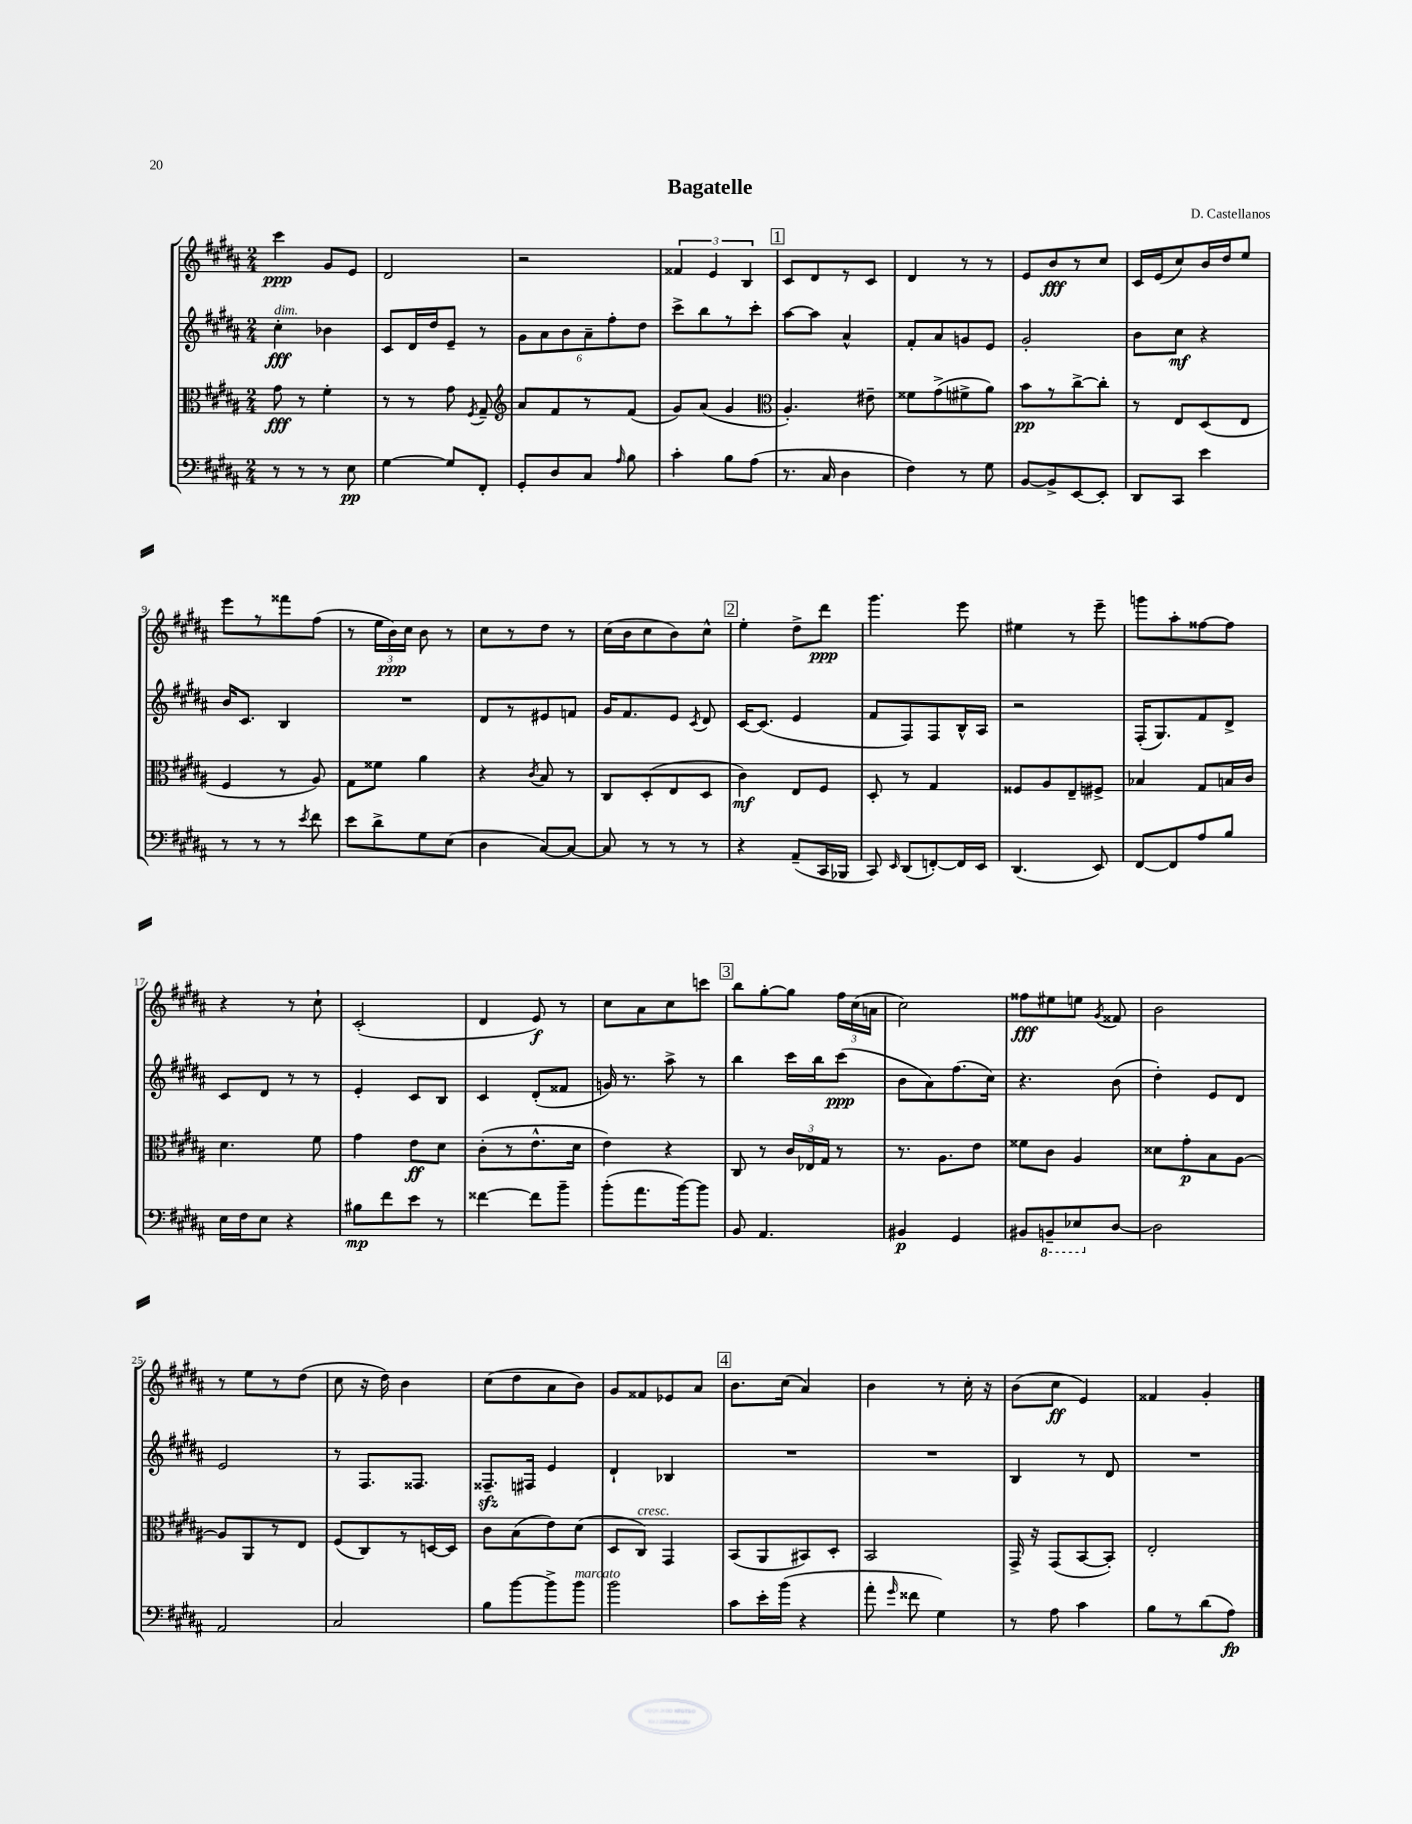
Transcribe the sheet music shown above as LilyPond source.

\header { title = "Bagatelle" composer = "D. Castellanos" }
<<
\new StaffGroup <<
\new Staff = "s0" {
    \clef treble \key b \major \numericTimeSignature \time 2/4
    \autoBeamOff cis'''4\ppp gis'8[ e'8] |
    dis'2 |
    r2 |
    \tuplet 3/2 { fisis'4 e'4 b4 } |
    \mark \markup { \box "1" } cis'8[ dis'8 r8 cis'8] |
    dis'4 r8 r8 |
    e'8[ b'8\fff r8 cis''8] |
    cis'16[ e'16( cis''8) b'16 dis''16 e''8] |
    e'''8[ r8 fisis'''8 fis''8]( |
    r8 \tuplet 3/2 { e''16[ b'16\ppp) cis''16] } b'8 r8 |
    cis''8[ r8 dis''8] r8 |
    cis''16[( b'16 cis''8 b'8) cis''8]-^ |
    \mark \markup { \box "2" } e''4-. dis''8[-> dis'''8]\ppp |
    gis'''4. e'''8 |
    eis''4 r8 e'''8-- |
    g'''8[ ais''8-. fisis''8~ fisis''8] |
    r4 r8 cis''8-! |
    cis'2-.( |
    dis'4 e'8\f) r8 |
    cis''8[ ais'8 cis''8 c'''8] |
    \mark \markup { \box "3" } b''8[ gis''8~-. gis''8] \tuplet 3/2 { fis''16[ cis''16( a'16] } |
    cis''2) |
    fisis''8[\fff eis''8 e''8] \acciaccatura { gis'8 } fisis'8 |
    b'2 |
    r8 e''8[ r8 dis''8]( |
    cis''8 r16 dis''16) b'4 |
    cis''8[( dis''8 ais'8 b'8]) |
    gis'8[ fisis'8 ees'8 ais'8] |
    \mark \markup { \box "4" } b'8.[ cis''16]( ais'4) |
    b'4 r8 cis''16-. r16 |
    b'8[( cis''8]\ff e'4) |
    fisis'4 gis'4-. \bar "|." |
}
\new Staff = "s1" {
    \clef treble \key b \major \numericTimeSignature \time 2/4
    \autoBeamOff cis''4-.\fff^\markup { \italic "dim." } bes'4 |
    cis'8[ dis'16 dis''16 e'8]-- r8 |
    \tuplet 6/4 { gis'8[ ais'8 b'8 ais'8-- fis''8-. dis''8] } |
    cis'''8[-> b''8 r8 cis'''8]-. |
    \mark \markup { \box "1" } ais''8[~ ais''8] ais'4-^ |
    fis'8[-. ais'8 g'8 e'8] |
    gis'2-. |
    b'8[ cis''8]\mf r4 |
    b'16[ cis'8.] b4 |
    R2 |
    dis'8[ r8 eis'8 f'8] |
    gis'16[ fis'8. e'8] \acciaccatura { cis'8 } dis'8 |
    \mark \markup { \box "2" } cis'16[~ cis'8.]( e'4 |
    fis'8[ fis8) fis8 b16-^ ais16] |
    r2 |
    fis16[-.( gis8.) fis'8 dis'8]-> |
    cis'8[ dis'8] r8 r8 |
    e'4-. cis'8[ b8] |
    cis'4 dis'8[-.( fisis'8] |
    g'16) r8. ais''8-> r8 |
    \mark \markup { \box "3" } b''4 cis'''16[ b''16 cis'''8]\ppp( |
    b'8[ ais'8) fis''8.( cis''16]) |
    r4. b'8( |
    dis''4-.) e'8[ dis'8] |
    e'2 |
    r8 fis8.[ fisis8.] |
    fisis8.[--\sfz fis16] e'4 |
    dis'4-! bes4 |
    \mark \markup { \box "4" } R2 |
    R2 |
    b4 r8 dis'8 |
    R2 \bar "|." |
}
\new Staff = "s2" {
    \clef alto \key b \major \numericTimeSignature \time 2/4
    \autoBeamOff gis'8\fff r8 fis'4-. |
    r8 r8 gis'8 \acciaccatura { fis8 } gis8-- |
    \clef treble ais'8[ fis'8 r8 fis'8]( |
    gis'8[) ais'8]( gis'4 |
    \mark \markup { \box "1" } \clef alto ais4.-.) eis'8-- |
    fisis'8[ gis'8->( fis'8-> ais'8]) |
    b'8[\pp r8 cis''8~-> cis''8]-. |
    r8 e8[ dis8( e8] |
    fis4 r8 ais8) |
    gis8[ fisis'8] ais'4 |
    r4 \acciaccatura { cis'8 } b8 r8 |
    cis8[ dis8-.( e8 dis8] |
    \mark \markup { \box "2" } cis'4\mf) e8[ fis8] |
    dis8-. r8 gis4 |
    fisis8[ ais8 e8-- fis8]-> |
    bes4 gis8[ b16 cis'16] |
    dis'4. fis'8 |
    gis'4 e'8[\ff dis'8] |
    cis'8[-.( r8 e'8.-^ dis'16] |
    e'4) r4 |
    \mark \markup { \box "3" } cis8 r8 \tuplet 3/2 { cis'16[ ees16 gis16] } r8 |
    r8. ais8.[ e'8] |
    fisis'8[ cis'8] ais4 |
    disis'8[ gis'8-.\p b8 ais8]~ |
    ais8[ ais,8 r8 e8] |
    fis8[( cis8) r8 d16~ d16] |
    cis'8[ b8( e'8) dis'8]( |
    dis8[ cis8]^\markup { \italic "cresc." }) gis,4 |
    \mark \markup { \box "4" } b,8[( ais,8 bis,8) dis8]-. |
    b,2 |
    gis,16-> r16 gis,8[( b,8~ b,8]-.) |
    e2-. \bar "|." |
}
\new Staff = "s3" {
    \clef bass \key b \major \numericTimeSignature \time 2/4
    \autoBeamOff r8 r8 r8 e8\pp |
    gis4~ gis8[ fis,8]-. |
    gis,8[-. dis8 cis8] \grace { ais16 } b8 |
    cis'4-. b8[ ais8]( |
    \mark \markup { \box "1" } r8. cis16 dis4 |
    fis4) r8 gis8 |
    b,8[~ b,8-> e,8~ e,8]-. |
    dis,8[ cis,8] e'4 |
    r8 r8 r8 \acciaccatura { e'8 } fis'8 |
    e'8[ dis'8-> gis8 e8]( |
    dis4 cis8[~) cis8]~ |
    cis8 r8 r8 r8 |
    \mark \markup { \box "2" } r4 ais,8[--( cis,16 bes,,16] |
    cis,8) \grace { e,16 } dis,8[( f,8~-.) f,16 e,16] |
    dis,4.( e,8) |
    fis,8[~ fis,8 ais8 b8] |
    e16[ fis16 e8] r4 |
    bis8[\mp fis'8 e'8] r8 |
    fisis'4~ fisis'8[ b'8]-- |
    b'8[-.( ais'8. b'16~) b'8] |
    \mark \markup { \box "3" } b,8 ais,4. |
    bis,4\p gis,4 |
    bis,8[ \ottava #-1 b,,!8-- ees,8 \ottava #0 dis8]~ |
    dis2 |
    ais,2 |
    cis2 |
    b8[ b'8~ b'8-> b'8]^\markup { \italic "marcato" } |
    b'2 |
    \mark \markup { \box "4" } cis'8[ e'16-. b'16]( r4 |
    ais'8-. \grace { gis'16 } fisis'8 gis4) |
    r8 ais8 cis'4 |
    b8[ r8 dis'8( ais8]\fp) \bar "|." |
}
>>
>>
